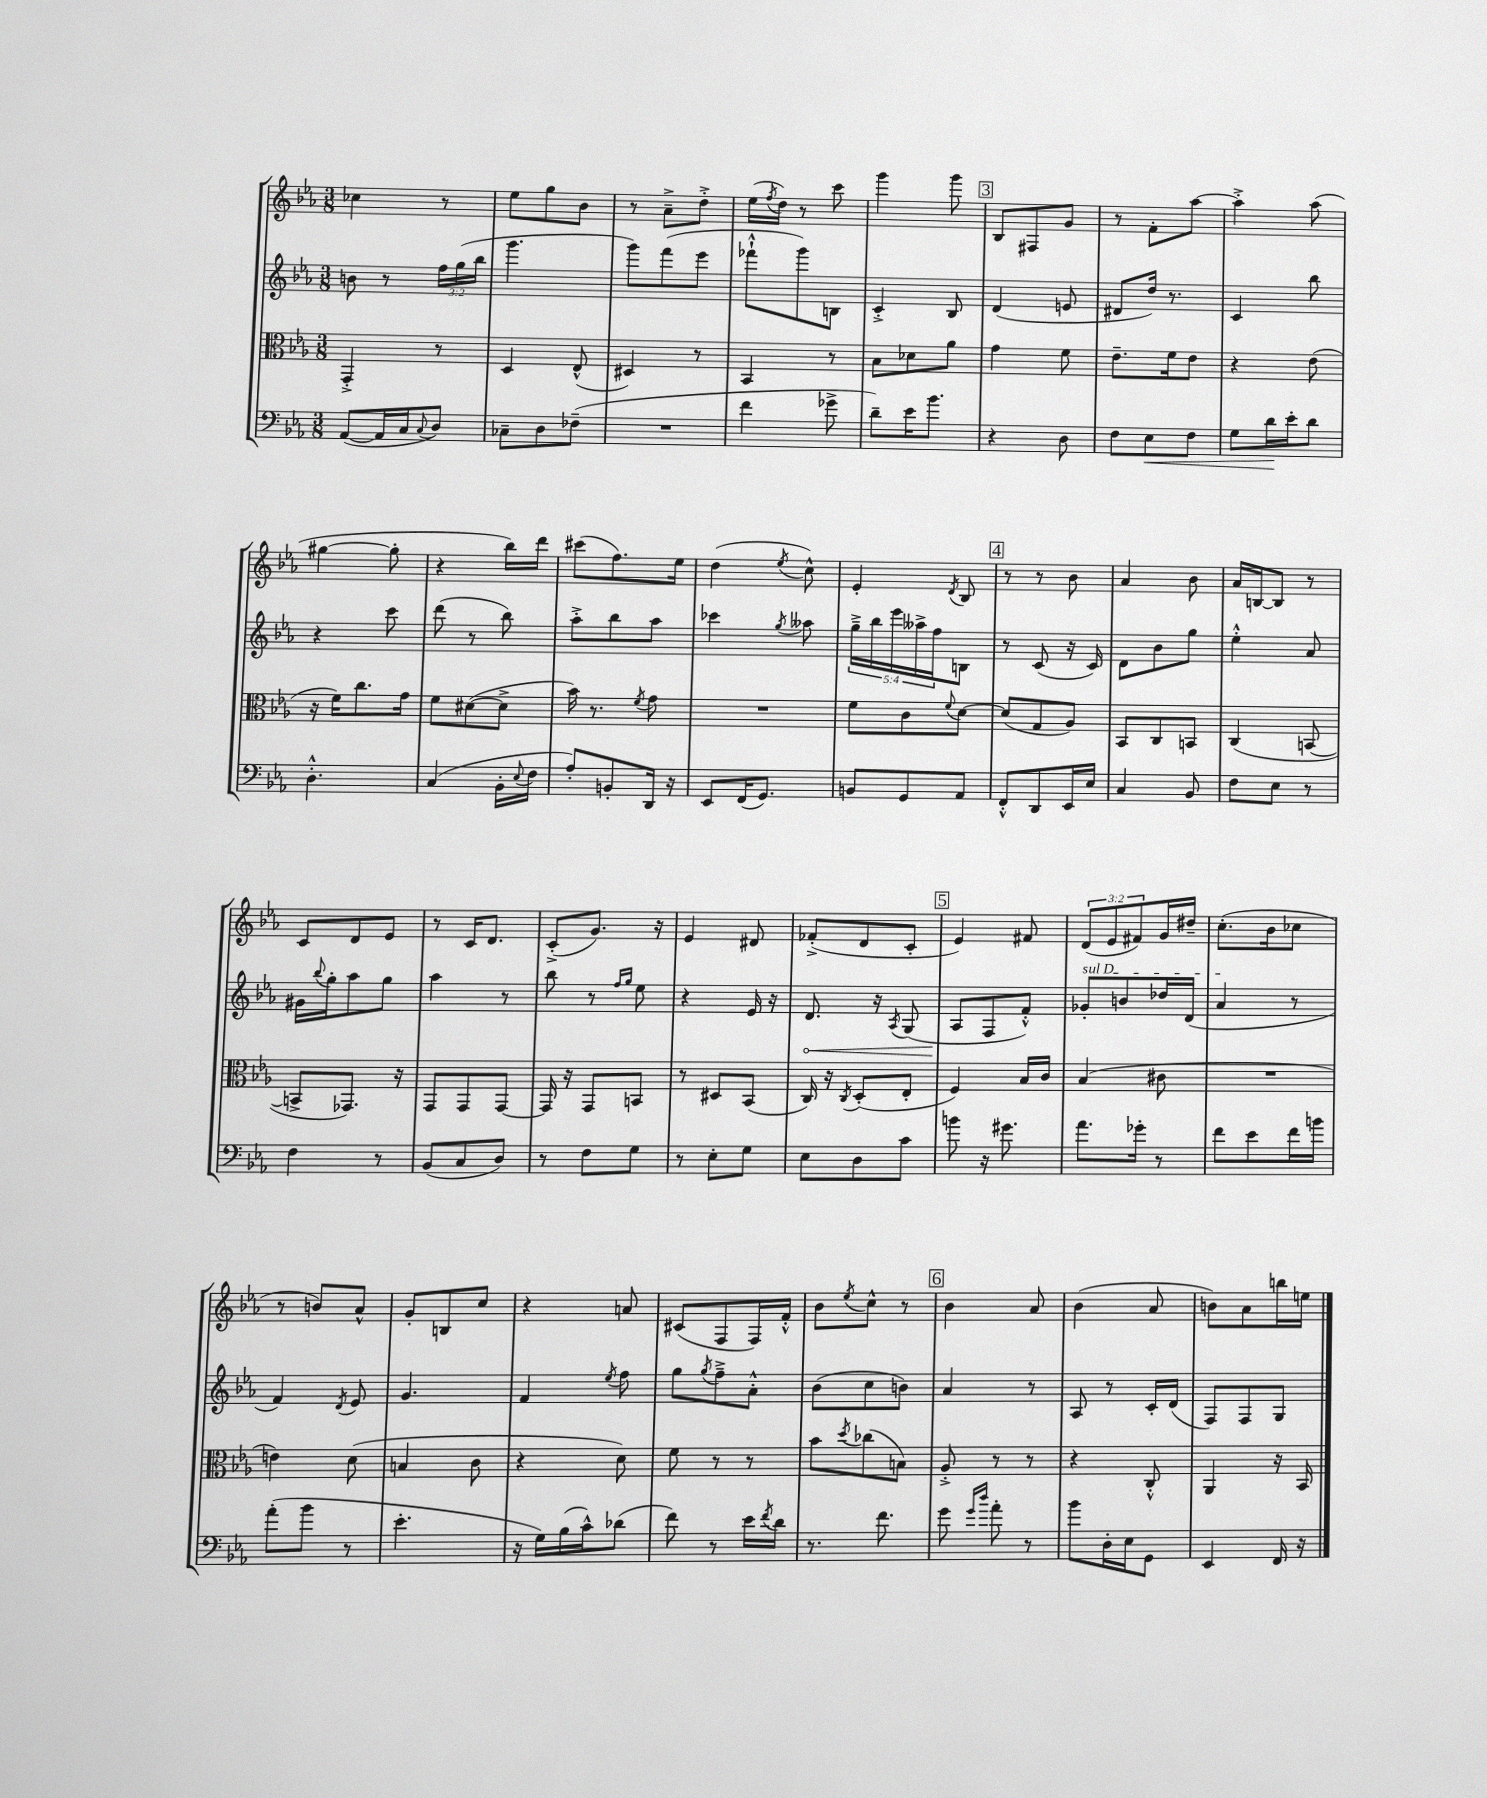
<<
\new StaffGroup <<
\new Staff = "s0" {
    \clef treble \key ees \major \numericTimeSignature \time 3/8 \override Staff.TupletNumber.text = #tuplet-number::calc-fraction-text
    ces''4 r8 |
    ees''8 g''8 bes'8 |
    r8 aes'8---> d''8-.-> |
    ees''16( \acciaccatura { f''8 } d''16) r8 c'''8 |
    g'''4 g'''8 |
    \mark \markup { \box "3" } bes8 fis8 g'8 |
    r8 f'8-. aes''8~ |
    aes''4-.-> aes''8( |
    gis''4~ gis''8-. |
    r4 bes''16) d'''16 |
    cis'''8( f''8.) ees''16 |
    d''4( \acciaccatura { ees''8 } c''8-^) |
    ees'4-. \acciaccatura { d'8 } bes8 |
    \mark \markup { \box "4" } r8 r8 bes'8 |
    aes'4 bes'8 |
    aes'16 b16~ b8 r8 |
    c'8 d'8 ees'8 |
    r8 c'16 d'8. |
    c'8-.->( g'8.) r16 |
    ees'4 dis'8 |
    fes'8-.->( d'8 c'8-. |
    \mark \markup { \box "5" } ees'4) fis'8 |
    \tuplet 3/2 { d'8( ees'8 fis'8) } g'16 dis''16-- |
    c''8.-.( bes'16 ces''8 |
    r8 b'8) aes'8-^ |
    g'8-. b8 c''8 |
    r4 a'8 |
    cis'8( f8 f16) f'16-.-^ |
    bes'8 \acciaccatura { ees''8 } c''8-^ r8 |
    \mark \markup { \box "6" } bes'4 aes'8 |
    bes'4( aes'8 |
    b'8) aes'8 b''16 e''16 \bar "|." |
}
\new Staff = "s1" {
    \clef treble \key ees \major \numericTimeSignature \time 3/8 \override Staff.TupletNumber.text = #tuplet-number::calc-fraction-text
    b'8 r8 \tuplet 3/2 { f''16 g''16( bes''16 } |
    g'''4. |
    g'''8) f'''8( ees'''8 |
    fes'''8-!-^ g'''8) b8 |
    c'4-.-> bes8 |
    \mark \markup { \box "3" } d'4( e'8 |
    dis'8 d''16) r8. |
    c'4 bes''8 |
    r4 c'''8 |
    d'''8( r8 bes''8) |
    aes''8-.-> bes''8 aes''8 |
    ces'''4 \acciaccatura { g''8 } aeses''8 |
    \tuplet 5/4 { g''16---> bes''16 ees'''16 aeses''16-> f''16 } b8 |
    \mark \markup { \box "4" } r8 c'8( r16 c'16) |
    d'8 bes'8 g''8 |
    ees''4-.-^ aes'8 |
    gis'16 \appoggiatura { bes''8 } g''16-. aes''8 g''8 |
    aes''4 r8 |
    bes''8 r8 \grace { f''16 g''16 } ees''8 |
    r4 ees'16 r16 |
    \once \override Hairpin.circled-tip = ##t d'8.\< r16 \acciaccatura { aes8 } g8( |
    \mark \markup { \box "5" } aes8\! f8 f'8-.-^) |
    \once \override TextSpanner.bound-details.left.text = \markup { \italic "sul D" } ges'8-.\startTextSpan b'8 des''16 d'16( |
    aes'4\stopTextSpan r8 |
    f'4) \acciaccatura { d'8 } ees'8 |
    g'4. |
    f'4 \acciaccatura { ees''8 } f''8 |
    g''8 \acciaccatura { g''8 } f''8---> aes'8-.-^ |
    bes'8( c''8 b'8) |
    \mark \markup { \box "6" } aes'4 r8 |
    aes8 r8 c'16-. d'16( |
    f8) f8 g8 \bar "|." |
}
\new Staff = "s2" {
    \clef alto \key ees \major \numericTimeSignature \time 3/8
    g,4-.-> r8 |
    d4 ees8-^( |
    dis4) r8 |
    bes,4 r8 |
    bes8 des'8 aes'8 |
    \mark \markup { \box "3" } g'4 f'8 |
    ees'8.-- f'16 ees'8 |
    r4 ees'8( |
    r16 f'16) c''8. g'16 |
    f'8 dis'8~( dis'8-> |
    bes'16) r8. \acciaccatura { f'8 } g'8 |
    R4. |
    f'8 c'8 \appoggiatura { f'8 } d'8~ |
    \mark \markup { \box "4" } d'8( g8 aes8) |
    bes,8 c8 b,8 |
    c4( b,8~ |
    b,8-> ges,8.) r16 |
    g,8 g,8 g,8~ |
    g,16 r16 g,8 b,8 |
    r8 dis8 bes,8( |
    c16) r16 \acciaccatura { c8 } d8-.( ees8-. |
    \mark \markup { \box "5" } f4) bes16 c'16 |
    bes4( cis'8 |
    R4. |
    e'4) d'8( |
    b4 c'8 |
    r4 d'8) |
    f'8 r8 r8 |
    bes'8 \acciaccatura { d''8 } ces''8( b8) |
    \mark \markup { \box "6" } aes8-.-> r8 r8 |
    r4 c8-.-^ |
    aes,4 r16 bes,16 \bar "|." |
}
\new Staff = "s3" {
    \clef bass \key ees \major \numericTimeSignature \time 3/8
    aes,8~( aes,16 c16 \appoggiatura { c8 } d8) |
    ces8-- d8 fes8--( |
    R4. |
    f'4 ges'8-> |
    d'8--) ees'16 bes'8. |
    \mark \markup { \box "3" } r4 d8 |
    f8 ees8\< f8 |
    g8 d'16\! ees'16-. d'8 |
    d4.-.-^ |
    c4( bes,16-. \appoggiatura { ees8 } f16 |
    aes8-.) b,8-. d,16 r16 |
    ees,8 f,16( g,8.) |
    b,8 g,8 aes,8 |
    \mark \markup { \box "4" } f,8-.-^ d,8 ees,16 ees16 |
    c4 bes,8 |
    f8 ees8 r8 |
    f4 r8 |
    bes,8( c8 d8) |
    r8 f8 g8 |
    r8 ees8-. g8 |
    ees8 d8 c'8 |
    \mark \markup { \box "5" } b'8 r16 gis'8. |
    aes'8. ges'16-. r8 |
    f'8 ees'8 f'16 b'16 |
    aes'8-.( bes'8 r8 |
    ees'4.-. |
    r16 g16) bes16( c'16-^) des'8( |
    f'8) r8 ees'16 \acciaccatura { f'8 } d'16 |
    r8. f'8. |
    \mark \markup { \box "6" } g'8 \grace { g'16 d''16 } aes'8-. r8 |
    bes'8 d16-. ees16 g,8 |
    ees,4 f,16 r16 \bar "|." |
}
>>
>>
\layout { \context { \Score \remove "Bar_number_engraver" } }
